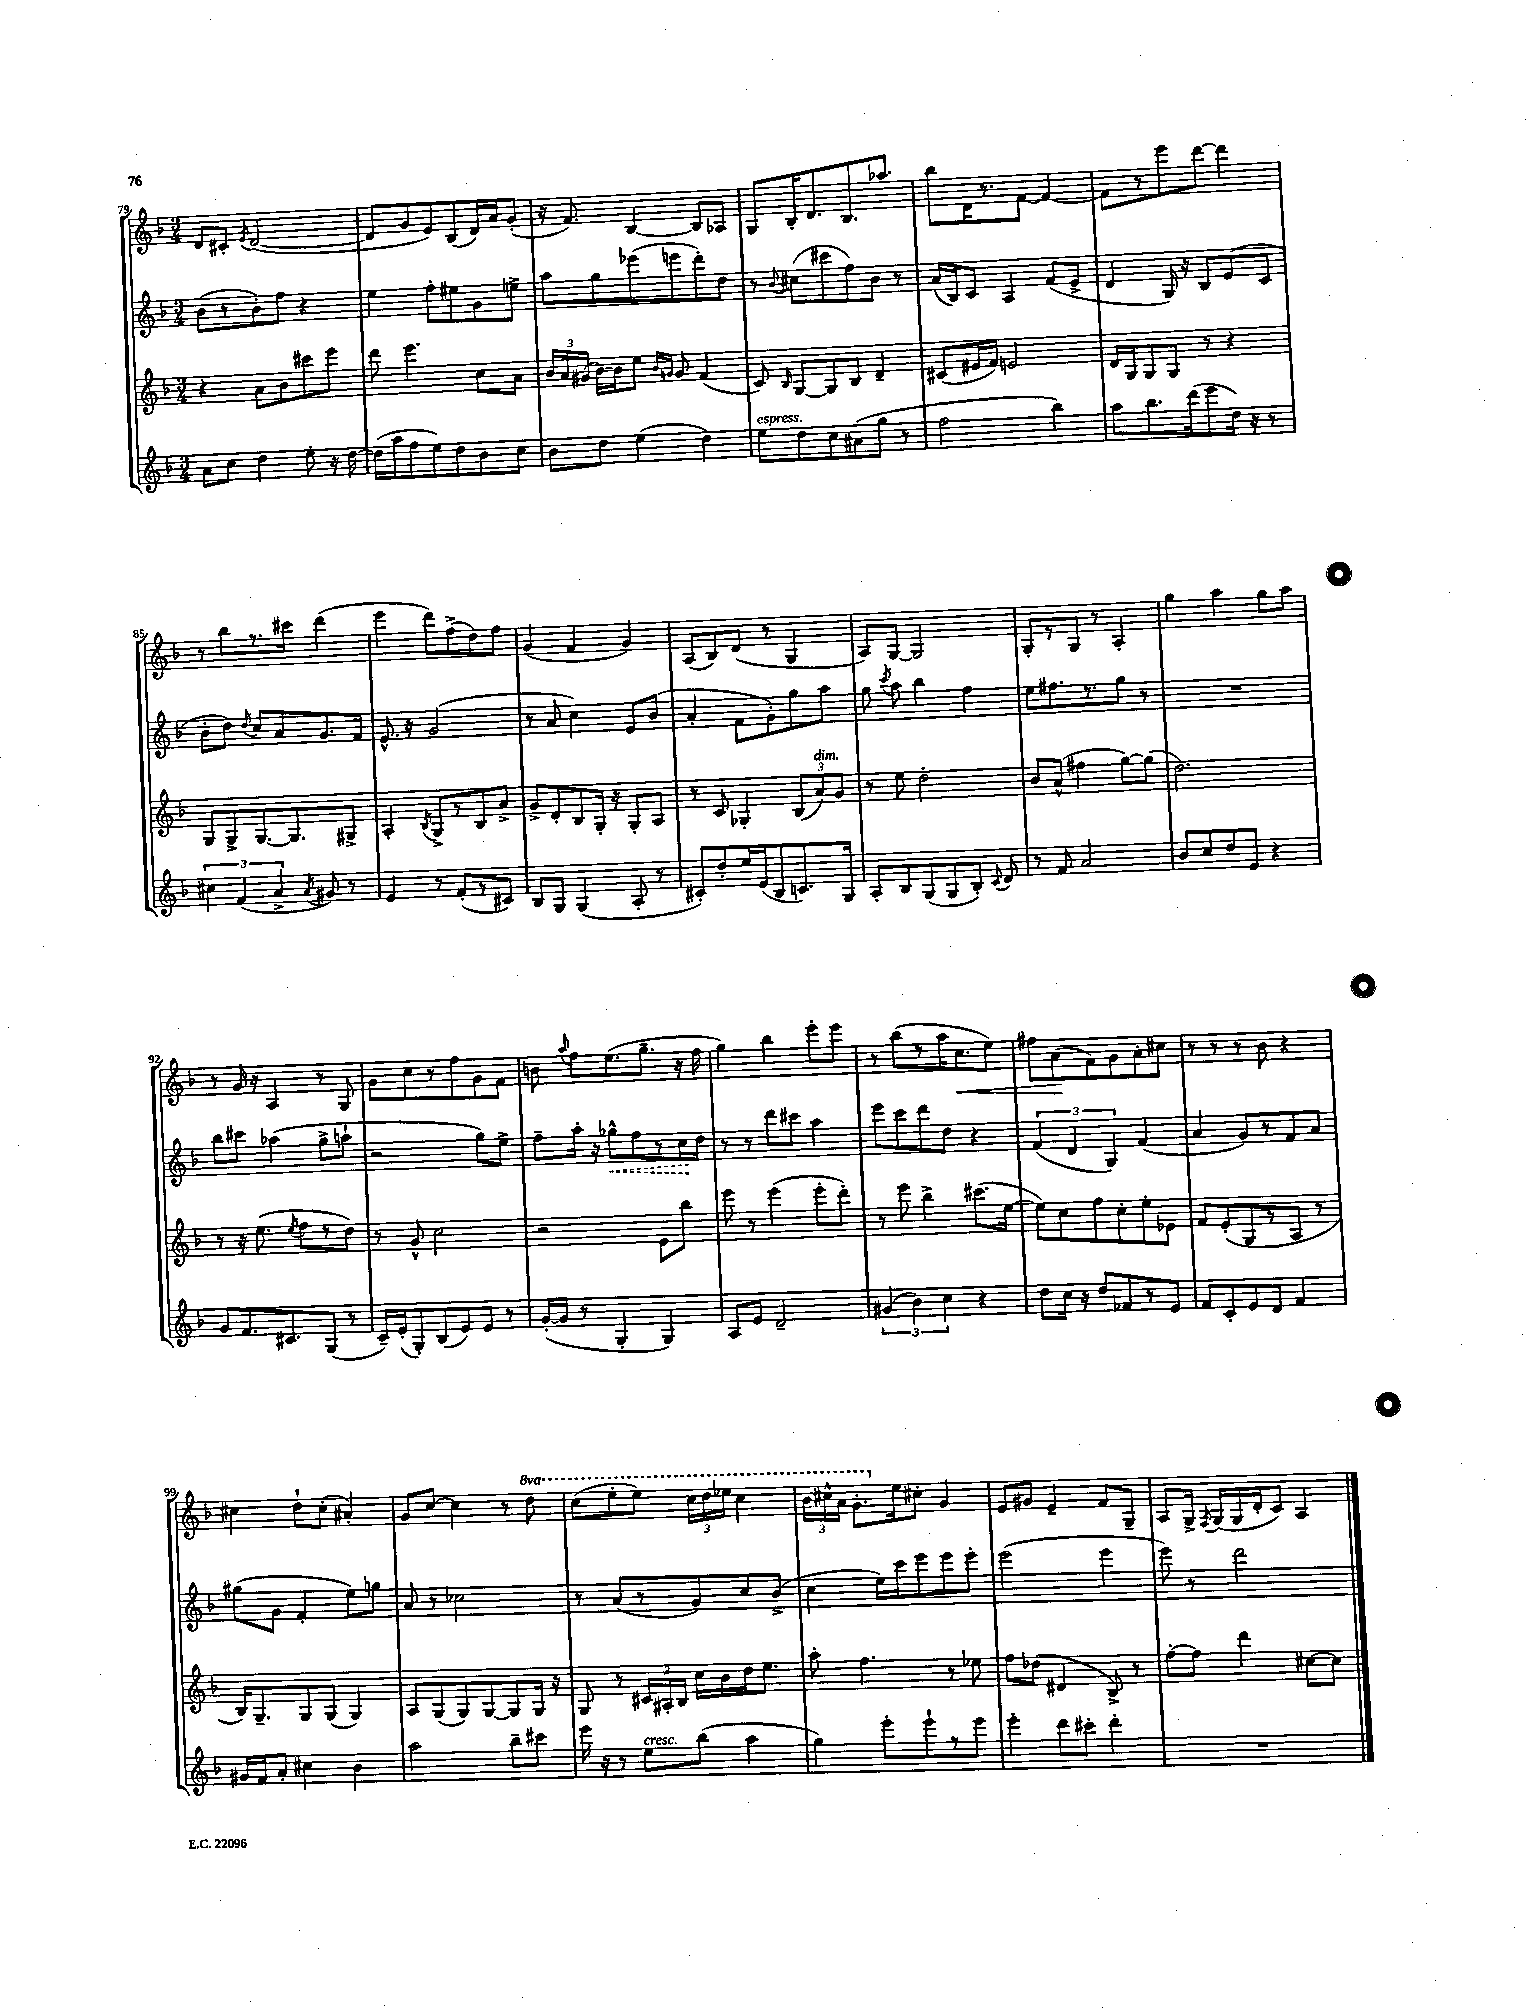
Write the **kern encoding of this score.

**kern	**kern	**kern	**kern
*staff4	*staff3	*staff2	*staff1
*clefG2	*clefG2	*clefG2	*clefG2
*k[b-]	*k[b-]	*k[b-]	*k[b-]
*M3/4	*M3/4	*M3/4	*M3/4
8a\L	4r	(8b-\L	8d/L
8cc\J	.	8r	8c#'/J
.	.	.	8qe/
4dd\	8a\L	8b-'\)	([2d/
.	8b-\	8ff\J	.
8ee'\	8ccc#\	4r	.
16r	8eee\J	.	.
[16dd\	.	.	.
=	=	=	=
(16dd\]LL	8ddd\	4ee\	8d/]L
16aa\J	.	.	.
8ff\	4.eee\	.	8g/
8ee\)	.	8ff'\L	8e/)
8dd\	.	8ee#\	(8B-/
8b-\	8cc\L	8g\	16d/L)
.	.	.	16a/J
8cc\J	8a\J	8ee^\J	(8g'/J
=	=	=	=
8b-\L	24b-/LL	8aa\L	16r
.	24a/	.	.
.	.	.	8.f/)
.	(24g#/JJ	.	.
8dd\J	[16b-\LL)	8gg\	.
.	16b-\]J	.	.
(4ee\	8ee\J	(8eee-\	[4B-/
.	16qqb-/LL	.	.
.	16qqg/JJ	.	.
.	8g/	8eee\	.
4dd\)	(4f/	8ddd'\)	8B-/]L
.	.	8dd\J	8A-/J
=	=	=	=
8ee\L	8c/)	8r	8G/L
.	16qqB-/	8qqb-/	.
8dd\	[8G/L	(8cc#\L	16B-'/K
.	.	.	8.d/
8cc\	8G/]	8ccc#\	.
(8a#\	8B-/J	8ff\)	8.B-/
8gg\J	4d~/	8b-\J	.
.	.	.	8.aa-/J
8r	.	8r	.
=	=	=	=
2ff\	(8c#/L	(16a/LL	8bb-\L
.	.	16B-/J)	.
.	16e#/L	8c/J	16d\K
.	16f/JJ)	.	8.r
.	2e/	4A/	.
.	.	.	[8f\J
4bb-\)	.	(8f/L	4f/_
.	.	8e^/J	.
=	=	=	=
8aa\L	16d/LL	4d/	8f\]L
.	16G/J	.	.
8.bb-\	8G/	.	8r
.	8G/J	16G/)	8eee\
(16ddd\k	.	16r	.
8eee\	8r	8B-/L	[8ddd\J
16dd\Jk)	4r	(8e/	4ddd\]
16r	.	.	.
8r	.	8c/J	.
=	=	=	=
6cc#\	8G/L	8b-'\L	8r
.	8G^/	8dd\J)	8bb-\L
(6f/	.	.	.
.	.	8qdd/	.
.	[8.G/	8cc/L	8.r
6a^/	.	.	.
.	.	8a/	.
.	8.G/]	.	16ccc#\Jk
8qa/	.	.	.
8g#/)	.	8.g/	(4ddd\
8r	8G#^/J	.	.
.	.	16f/Jk	.
=	=	=	=
4e/	4A'/	8.e^^/	4eee\
.	.	16r	.
.	8qB-/	.	.
8r	8G^/L	(2g/	8ddd\L)
(8f'/L	8r	.	(8ff^\
8r	8B-/	.	8dd\)
8c#/J)	8a^/J	.	8ff\J
=	=	=	=
8B-/L	8g^/L	8r	(4g/
8G/J	8d'/	8a/	.
(4G/	8B-/	4cc\)	4f/
.	16G'/Jk	.	.
.	16r	.	.
8A'/	8G'/L	8e/L	4g/)
8r	8A/J	(8b-/J	.
=	=	=	=
8c#'/L)	8r	4a'/	(8A/L
8dd'/	8c/	.	8B-/)
16ee/L	4G-'/	8f\L	(8d/J
(16e/J	.	.	.
8B-/	.	8g'\)	8r
8.c/)	(12B-/L	8gg\	4G/
.	12a/)	.	.
.	.	8aa\J	.
.	12g/J	.	.
16G/Jk	.	.	.
=	=	=	=
8A'/L	8r	8gg\	8A/L)
.	.	8qccc/	.
8B-/	8ee\	8aa\	[8G/J
(8G/	2dd'\	4bb-\	2G/]
8G/	.	.	.
8B-'/J)	.	4ff\	.
8qqc/	.	.	.
8d/	.	.	.
=	=	=	=
8r	8b-/L	8ee\L	8G'/L
8f/	(8a^^/J	8.ff#\	8r
2a/	4ff#\	.	8G/J
.	.	8.r	.
.	.	.	8r
.	[8gg\L)	8gg\J	4A'/
.	(8gg\]J	8r	.
=	=	=	=
8b-/L	2.dd\)	2.r	4gg\
8cc/	.	.	.
8dd/	.	.	4aa\
8e/J	.	.	.
4r	.	.	8gg\L
.	.	.	8aa\J
=	=	=	=
8g/L	8r	8bb-\L	8r
8.f/	16r	8ccc#\J	16g/
.	(8.ee\	.	16r
.	.	(4aa-\	4A/
8.c#/	.	.	.
.	8qee/	.	.
.	8ff\L	.	.
(8G/J	8r	8gg^\L	8r
8r	8dd\J)	8aa`\J	8G/
=	=	=	=
16c~/LL)	8r	2r	8g\L
(16e'/J	.	.	.
8G'/)	8g^^/	.	8cc\
(8B-/	2cc\	.	8r
8e/)	.	.	8ff\
8e/J	.	8gg\L)	8g\
8r	.	8ee^\J	8f\J
=	=	=	=
([16g'/LL	2r	8ff~\L	8b\
16g/]JJ	.	.	.
.	.	.	8qqaa/
8r	.	16aa'\Jk	8ff\L
.	.	16r	.
4G'/	.	8gg-^^\L	(8.ee\
.	.	8ff\	.
.	.	.	8.gg~\J
4G/)	8e\L	8r	.
.	8bb-\J	16cc\L	16r
.	.	16dd\JJ	16ff\
=	=	=	=
8A/L	8eee\	8r	4gg\)
8e/J	8r	8r	.
2d~/	(4eee\	8ddd\L	4bb-\
.	.	8ccc#\J	.
.	8eee'\L	4aa\	8eee'\L
.	8ddd'\J)	.	8eee\J
=	=	=	=
(6g#/	8r	8eee\L	8r
.	8eee\	8ccc\	(8bb-\L
6b-\)	.	.	.
.	4bb-^\	8ddd\	8r
6cc\	.	.	.
.	.	8dd\J	16aa\K
.	.	.	8.cc\
4r	(8.ccc#\L	4r	.
.	.	.	8ee\J)
.	[16ee\Jk	.	.
=	=	=	=
8dd\L	8ee\]L)	(6f/	8ff#\L
16cc\Jk	8cc\	.	(8a\
.	.	6d/	.
16r	.	.	.
8dd/L	8ff\	.	8f\)
.	.	6G/)	.
8f-/	8cc'\	.	8g\
8r	8ee'\	(4f/	8a'\
8e/J	8e-\J	.	8cc#\J
=	=	=	=
8f/L	8f/L	4a/	8r
8c'/	(8e'/	.	8r
8e/	8G/	8g/L)	8r
8d/J	8r	8r	8b-\
4f/	8A/J	8f/	4r
.	8r	8a/J	.
=	=	=	=
16g#/LL	16B-/LK)	(8gg#\L	4cc#\
16f/J	8.G~/	.	.
8a'/J	.	8g\J	.
4cc#\	8G/	4f'/	8dd`\L
.	(8G/J	.	(8cc#'\J
4b-\	4G/)	8ee\L)	4a#'/)
.	.	8gg\J	.
=	=	=	=
2aa\	8A/L	8a/	8g/L
.	(8G/	8r	[8cc/J
.	8G/)	2cc-\	4cc\]
.	[8G/	.	.
8bb-~\L	8G/]	.	8r
8ccc#\J	16G/Jk	.	8ddd\
.	16r	.	.
=	=	=	=
16eee\	8G/	8r	(8ccc\L
16r	.	.	.
8r	8r	(8a/L	8eee'\
8ee\L	24c#/LL	8r	8eee\J)
.	24A#'/	.	.
.	24B-/JJ	.	.
(8bb-\J	16cc\LL	8g/)	24ccc\LL
.	.	.	24ddd\
.	16b-\	.	.
.	.	.	24eee-\JJ
4aa\	16dd\J	8cc/	4ccc\
.	8.ee\J	.	.
.	.	(8b-^/J	.
=	=	=	=
4gg\)	8aa'\	4cc\	24bb-\LL
.	.	.	24ccc#^^\
.	.	.	24aa\JJ
.	4.ff\	.	8.gg'\L
8eee'\L	.	16ee\LL)	.
.	.	16ccc\J	16ee\k
8eee`\	.	8eee\	8cc#'\J
8r	8r	8eee\	4g/
8eee\J	8ee-\	8eee'\J	.
=	=	=	=
4eee'\	8ff\L	(2eee\	8e/L
.	(8dd-\J	.	8g#/J
8ddd\L	4d#/	.	4e~/
8ccc#'\J	.	.	.
4ddd'\	8B-^/)	4eee\	8f/L
.	8r	.	8G~/J
=	=	=	=
2.r	[8ff'\L	8eee\)	8A/L
.	8ff\]J	8r	16G^/Jk
.	.	.	8qF/
.	.	.	(16G/LL
.	4ddd\	2ddd\	16G/
.	.	.	16d'/J
.	.	.	8c/J)
.	[8cc#\L	.	4A/
.	8cc#\]J	.	.
==	==	==	==
*-	*-	*-	*-
